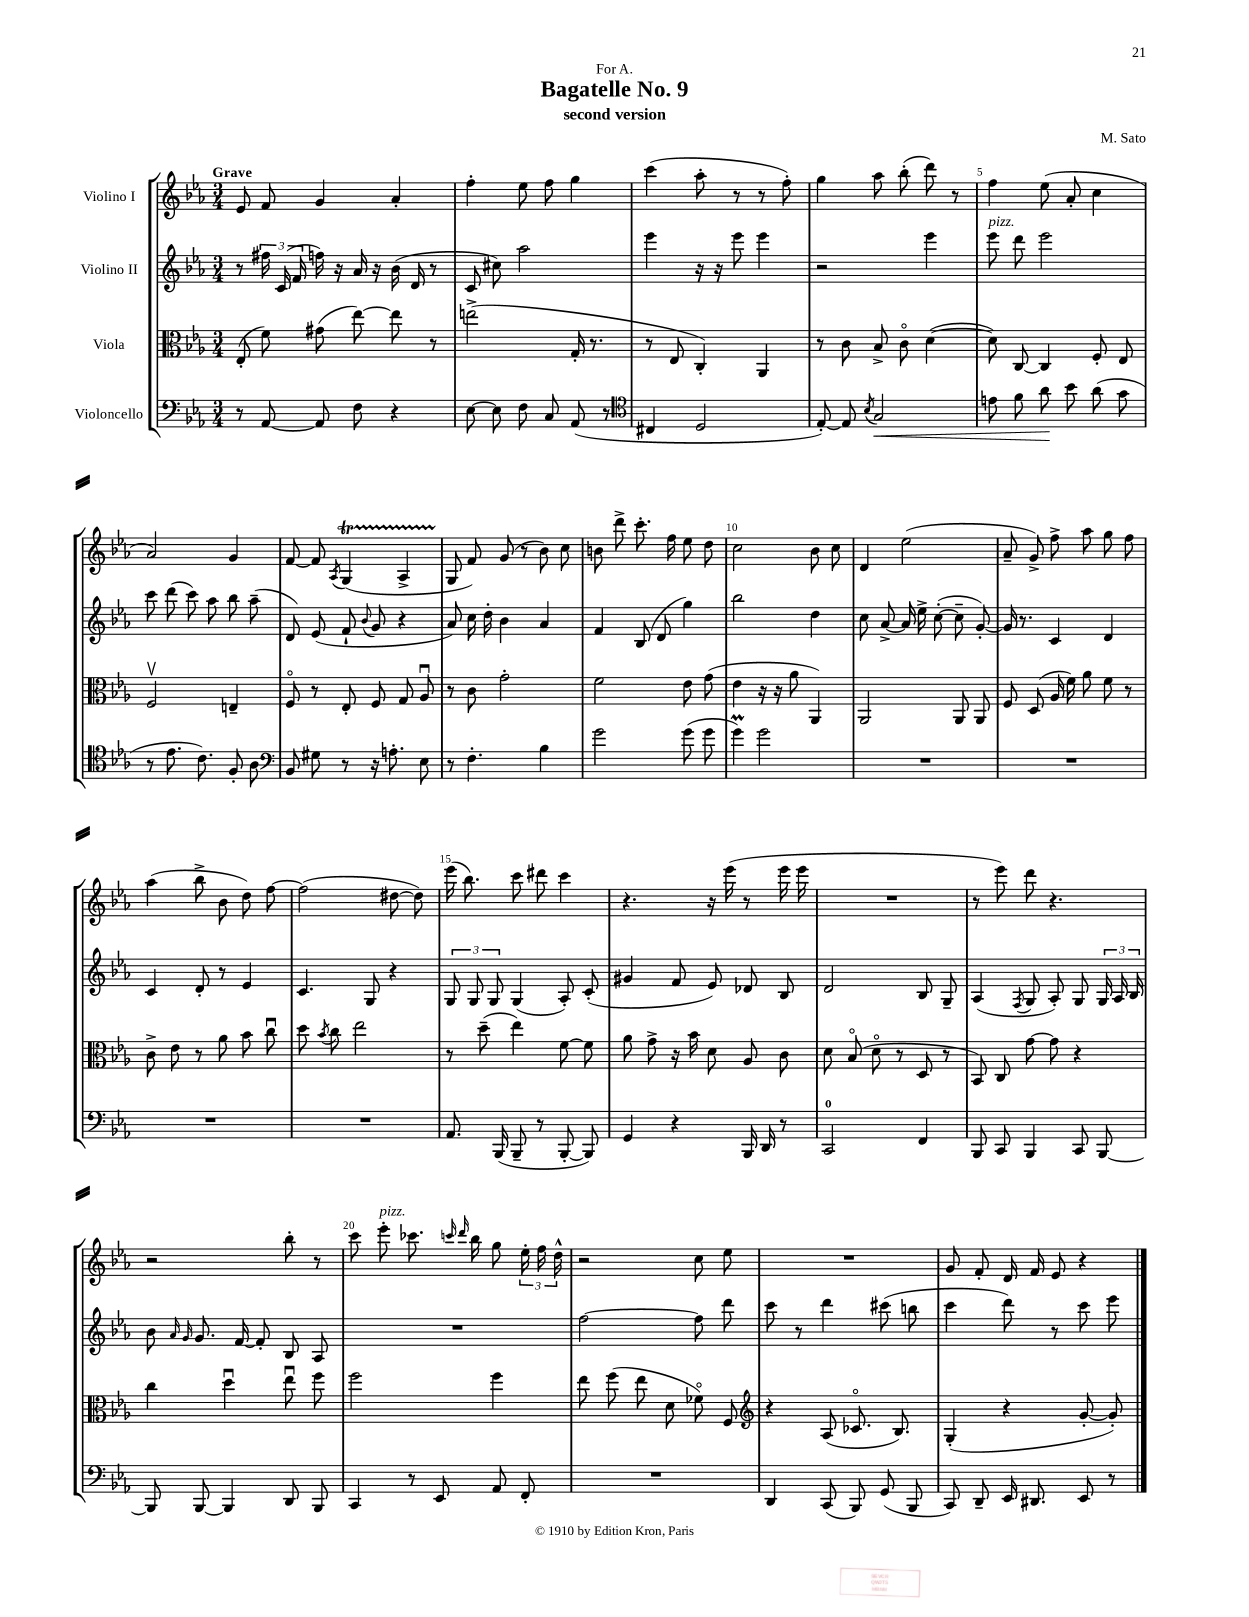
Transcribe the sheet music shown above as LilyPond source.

\header { title = "Bagatelle No. 9" composer = "M. Sato" subtitle = "second version" dedication = "For A." }
<<
\new StaffGroup <<
\new Staff = "s0" \with { instrumentName = "Violino I" } {
    \clef treble \key ees \major \numericTimeSignature \time 3/4 \tempo "Grave"
    \autoBeamOff ees'8 f'8 g'4 aes'4-. |
    f''4-. ees''8 f''8 g''4 |
    c'''4( aes''8-. r8 r8 f''8-.) |
    g''4 aes''8 bes''8-.( d'''8) r8 |
    f''4 ees''8( aes'8-. c''4 |
    aes'2) g'4 |
    f'8~ f'8 \acciaccatura { aes8 } g4\startTrillSpan( aes4-> |
    g8\stopTrillSpan f'8) g'8( r8 bes'8) c''8 |
    b'8 d'''8-> c'''8.-. f''16 ees''8 d''8 |
    c''2 bes'8 c''8 |
    d'4 ees''2( |
    aes'8-- g'8->) f''8-> aes''8 g''8 f''8 |
    aes''4( bes''8-> bes'8 d''8) f''8~ |
    f''2( dis''8~ dis''8) |
    ees'''16( bes''8.) c'''8 dis'''8 c'''4 |
    r4. r16 ees'''16( r8 ees'''16 ees'''16 |
    R2. |
    r8 ees'''8) d'''8 r4. |
    r2 bes''8-. r8 |
    c'''8 ees'''8-.^\markup { \italic "pizz." } ces'''8. \grace { c'''16 d'''16 } bes''16 g''8 \tuplet 3/2 { ees''16-. f''16 d''16-^ } |
    r2 c''8 ees''8 |
    R2. |
    g'8 f'8-. d'16 f'16 ees'8 r4 \bar "|." |
}
\new Staff = "s1" \with { instrumentName = "Violino II" } {
    \clef treble \key ees \major \numericTimeSignature \time 3/4
    \autoBeamOff r8 \tuplet 3/2 { fis''16 c'16( f'16 } f''16) r16 aes'16 r16 bes'16( d'16 r8 |
    c'8 cis''8) aes''2 |
    ees'''4 r16 r16 ees'''8 ees'''4 |
    r2 ees'''4 |
    ees'''8^\markup { \italic "pizz." } d'''8 ees'''2 |
    c'''8 d'''8( c'''8) aes''8 bes''8 aes''8--( |
    d'8) ees'8( f'8-! \appoggiatura { bes'8 } g'8 r4 |
    aes'8) c''16 d''16-. bes'4 aes'4 |
    f'4 bes8( d'8 g''4) |
    bes''2 d''4 |
    c''8 aes'8~-> aes'16 ees''16-> c''8~-.( c''8-- g'8~-.) |
    g'16 r8. c'4 d'4 |
    c'4 d'8-. r8 ees'4 |
    c'4. g8 r4 |
    \tuplet 3/2 { g8 g8 g8 } g4( aes8-.) c'8-.( |
    gis'4 f'8 ees'8) des'8 bes8 |
    d'2 bes8 g8-- |
    aes4( \acciaccatura { f8 } g8 aes8-.) g8 \tuplet 3/2 { g16 aes16 bes16 } |
    bes'8 \grace { aes'16 g'16 } g'8. f'16~ f'8-. bes8 aes8 |
    R2. |
    f''2~ f''8 d'''8 |
    c'''8 r8 d'''4 cis'''8( b''8 |
    c'''4 d'''8) r8 c'''8 ees'''8 \bar "|." |
}
\new Staff = "s2" \with { instrumentName = "Viola" } {
    \clef alto \key ees \major \numericTimeSignature \time 3/4
    \autoBeamOff ees8-.( f'8) gis'8( ees''8~) ees''8 r8 |
    e''2->( g16-. r8. |
    r8 ees8 c4-.) aes,4 |
    r8 c'8 bes8-> c'8\flageolet d'4~( |
    d'8) c8~ c4 f8-. ees8 |
    f2\upbow e4-- |
    f8\flageolet r8 ees8-. f8 g8 aes8\downbow |
    r8 c'8 g'2-. |
    f'2 ees'8 g'8( |
    ees'4 r16 r16 aes'8 aes,4) |
    aes,2 aes,8 aes,8 |
    f8 d8( aes16 f'16) aes'8 f'8 r8 |
    c'8-> ees'8 r8 aes'8 bes'8 c''8\downbow |
    d''8 \acciaccatura { bes'8 } c''8 ees''2 |
    r8 d''8--( ees''4) f'8~ f'8 |
    aes'8 g'8-> r16 bes'16 d'8 aes8 c'8 |
    d'8 bes8\flageolet( d'8\flageolet r8 d8 r8 |
    bes,8) c8 g'8~ g'8 r4 |
    c''4 d''4\downbow ees''8\downbow f''8 |
    f''2 f''4 |
    ees''8 f''8( ees''8 d'8 fes'8\flageolet) f8 |
    \clef treble r4 aes8( ces'8.\flageolet bes8.) |
    g4-.( r4 g'8~-. g'8-.) \bar "|." |
}
\new Staff = "s3" \with { instrumentName = "Violoncello" } {
    \clef bass \key ees \major \numericTimeSignature \time 3/4
    \autoBeamOff r8 aes,8~ aes,8 f8 r4 |
    ees8~ ees8 f8 c8 aes,8( r8 |
    \clef tenor cis4 d2 |
    ees8~-.) ees8 \acciaccatura { bes8 } g2\< |
    e'8 f'8 aes'8\! bes'8 aes'8( g'8 |
    r8 ees'8. c'8.) f8-. aes8 |
    \clef bass bes,8 gis8 r8 r16 a8.-. ees8 |
    r8 f4.-. bes4 |
    g'2 g'8( g'8 |
    g'4\prall) g'2 |
    R2. |
    R2. |
    R2. |
    R2. |
    aes,8. bes,,16( bes,,8-- r8 bes,,8~-. bes,,8) |
    g,4 r4 bes,,16 d,16 r8 |
    c,2-0 f,4 |
    bes,,8 c,8 bes,,4 c,8 bes,,8~ |
    bes,,8 bes,,8~ bes,,4 d,8 bes,,8 |
    c,4 r8 ees,8 aes,8 f,8-. |
    R2. |
    d,4 c,8( bes,,8) g,8( bes,,8 |
    c,8) d,8-- ees,16 dis,8. ees,8 r8 \bar "|." |
}
>>
>>
\layout { \context { \Score \override BarNumber.break-visibility = ##(#f #t #t) barNumberVisibility = #(every-nth-bar-number-visible 5) } }
